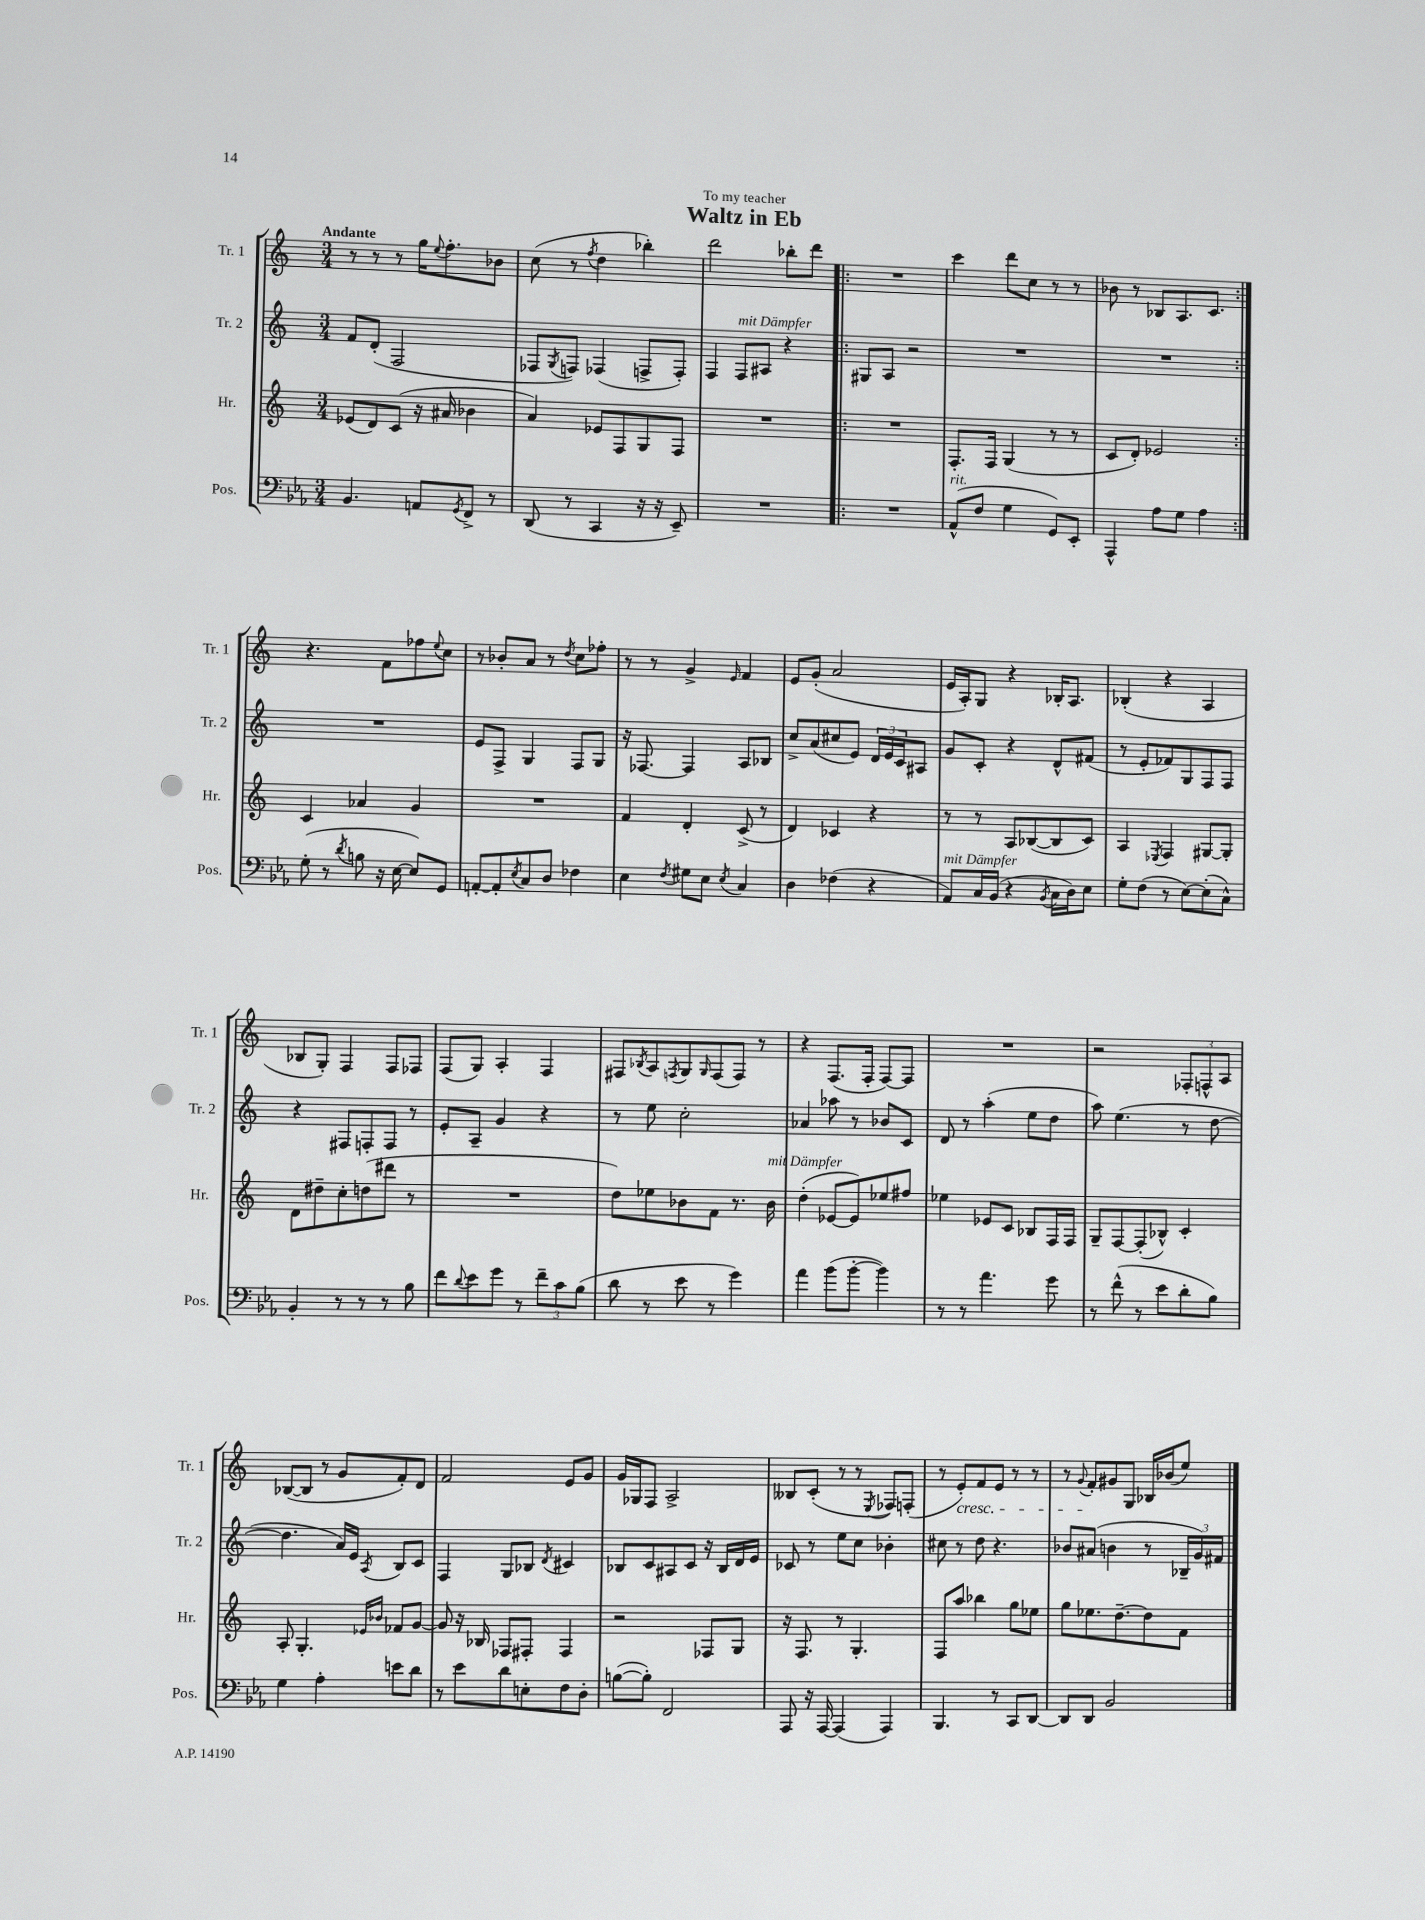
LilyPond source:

\header { title = "Waltz in Eb" dedication = "To my teacher" }
<<
\new StaffGroup <<
\new Staff = "s0" \with { instrumentName = "Tr. 1" shortInstrumentName = "Tr. 1" } {
    \clef treble \key c \major \numericTimeSignature \time 3/4 \tempo "Andante"
    r8 r8 r8 g''16 \appoggiatura { e''8 } f''8.-. bes'8 |
    c''8( r8 \acciaccatura { f''8 } d''4 bes''4-.) |
    d'''2 bes''8-. d'''8 |
    \repeat volta 2 { R2. |
    c'''4 d'''8 c''8 r8 r8 |
    bes'8 r8 bes8 a8. c'8. | }
    r4. f'8 fes''8 \appoggiatura { e''8 } c''8 |
    r8 bes'8-. a'8 r8 \acciaccatura { d''8 } c''8 fes''8-. |
    r8 r8 g'4-> \grace { e'16 } f'4 |
    e'8 g'8-.( a'2 |
    e'16 a16-.) g8 r4 bes16-. a8. |
    bes4-.( r4 a4 |
    bes8 g8-.) f4 f8 fes8 |
    f8( g8) a4-. f4 |
    fis8 \acciaccatura { bes8 } a8 \acciaccatura { f8 } g8 \grace { g16 } f8( f8) r8 |
    r4 f8.( f16-. f8~) f8 |
    R2. |
    r2 \tuplet 3/2 { fes8-. f8-^ a8 } |
    bes8~( bes8 r8 g'8 f'8-.) d'8 |
    f'2 e'8 g'8 |
    g'16 ges16 f8 a2-> |
    beses8 c'8-.( r8 r8 \acciaccatura { e8 } fes8) f8-.( |
    r8 e'8-.\cresc) f'8 e'8 r8 r8 |
    r8 \appoggiatura { g'8 } f'8-.\! gis'8 g8 bes16 bes'16( e''8) \bar "|." |
}
\new Staff = "s1" \with { instrumentName = "Tr. 2" shortInstrumentName = "Tr. 2" } {
    \clef treble \key c \major \numericTimeSignature \time 3/4
    f'8 d'8-.( f2 |
    fes8 \acciaccatura { g8 } f8) fes4( f8-> f8-.) |
    f4 f8^\markup { \italic "mit Dämpfer" } ais8 r4 |
    \repeat volta 2 { gis8 a8 r2 |
    R2. |
    R2. | }
    R2. |
    e'8 f8-> g4 f8 g8 |
    r16 fes8.~ fes4 a8 bes8 |
    c''8-> a'8( cis''8 e'8) \tuplet 3/2 { d'16 e'16 c'16 } ais8 |
    g'8 c'8-. r4 d'8-^ fis'8( |
    r8 e'8-. fes'8) g8 f8 f8 |
    r4 fis8 f8-. f8 r8 |
    e'8-. a8-- g'4 r4 |
    r8 e''8 c''2-. |
    aes'4 aes''8 r8 bes'8 c'8 |
    d'8 r8 a''4-.( e''8 d''8 |
    a''8) e''4.( r8 d''8~ |
    d''4. a'16) e'16 \acciaccatura { a8 } b8 c'8 |
    f4 g8 bes8 \acciaccatura { d'8 } cis'4 |
    bes8 c'8 ais8 c'8 r16 bes16 d'16 e'16 |
    ces'8 r8 e''8 c''8 bes'4-. |
    cis''8 r8 d''8 r4. |
    bes'8 ais'8( b'4 r8 \tuplet 3/2 { bes16-- g'16) fis'16 } \bar "|." |
}
\new Staff = "s2" \with { instrumentName = "Hr." shortInstrumentName = "Hr." } {
    \clef treble \key c \major \numericTimeSignature \time 3/4
    ees'8( d'8) c'8( r16 ais'16 bes'4 |
    a'4) ees'8 f8 g8 f8 |
    R2. |
    \repeat volta 2 { R2. |
    f8.-. f16 g4( r8 r8 |
    c'8 d'8-.) ees'2 | }
    c'4 aes'4 g'4 |
    R2. |
    f'4 d'4-. c'8->( r8 |
    d'4) ces'4 r4 |
    r8 r8 a8 bes8~( bes8 c'8) |
    a4 \acciaccatura { ees8 } f4 gis8~ gis8-. |
    d'8 dis''8-- c''8-. d''8( dis'''8 r8 |
    R2. |
    d''8) ees''8 bes'8 f'8 r8. bes'16^\markup { \italic "mit Dämpfer" } |
    d''4-.( ees'8~ ees'8) ees''8 fis''8 |
    ees''4 ees'8 c'8 bes8 f16 f16 |
    g8-- f8~ f8-.( bes8-^) c'4-. |
    a8-. g4.-. \grace { ees'16 bes'16 } fes'8 g'8~ |
    g'8 r16 bes16 fes8 fis8-. fis4 |
    r2 fes8 g8 |
    r16 f8. r8 g4.-. |
    f8 a''8 bes''4 g''8 ees''8 |
    g''8 ees''8. d''8.~-- d''8 f'8 \bar "|." |
}
\new Staff = "s3" \with { instrumentName = "Pos." shortInstrumentName = "Pos." } {
    \clef bass \key ees \major \numericTimeSignature \time 3/4
    bes,4. a,8 \acciaccatura { g,8 } f,8-> r8 |
    d,8( r8 c,4 r16 r16 ees,8--) |
    R2. |
    \repeat volta 2 { R2. |
    aes,8-^^\markup { \italic "rit." }( f8 g4 g,8) ees,8-. |
    aes,,4-^ aes8 g8 aes4 | }
    g8-.( r8 \acciaccatura { d'8 } b8 r16 ees16~ ees8) g,8 |
    a,8~-. a,8-. \acciaccatura { ees8 } c8 d8 fes4 |
    ees4 \acciaccatura { f8 } gis8 ees8 \acciaccatura { ees8 } c4 |
    d4 fes4( r4 |
    aes,8^\markup { \italic "mit Dämpfer" }) c16 bes,16( r4 \acciaccatura { bes,8 } c16 d16) ees8 |
    g8-. f8( r8 ees8~) ees8-.( c8-^) |
    bes,4-. r8 r8 r8 bes8 |
    f'8 \appoggiatura { d'8 } ees'8 g'8 r8 \tuplet 3/2 { f'8-- c'8 bes8( } |
    d'8 r8 ees'8 r8 g'4) |
    aes'4 bes'8( bes'8~-. bes'4) |
    r8 r8 aes'4. g'8 |
    r8 f'8-^( r8 ees'8 d'8-. bes8) |
    g4 aes4-. e'8 d'8 |
    r8 ees'8 d'8 e8-. f8 d8-. |
    b8~( b8-.) f,2 |
    aes,,8 r16 aes,,16~ aes,,4( aes,,4) |
    bes,,4. r8 c,8 d,8~ |
    d,8 d,8 bes,2 \bar "|." |
}
>>
>>
\layout { \context { \Score \remove "Bar_number_engraver" } }
